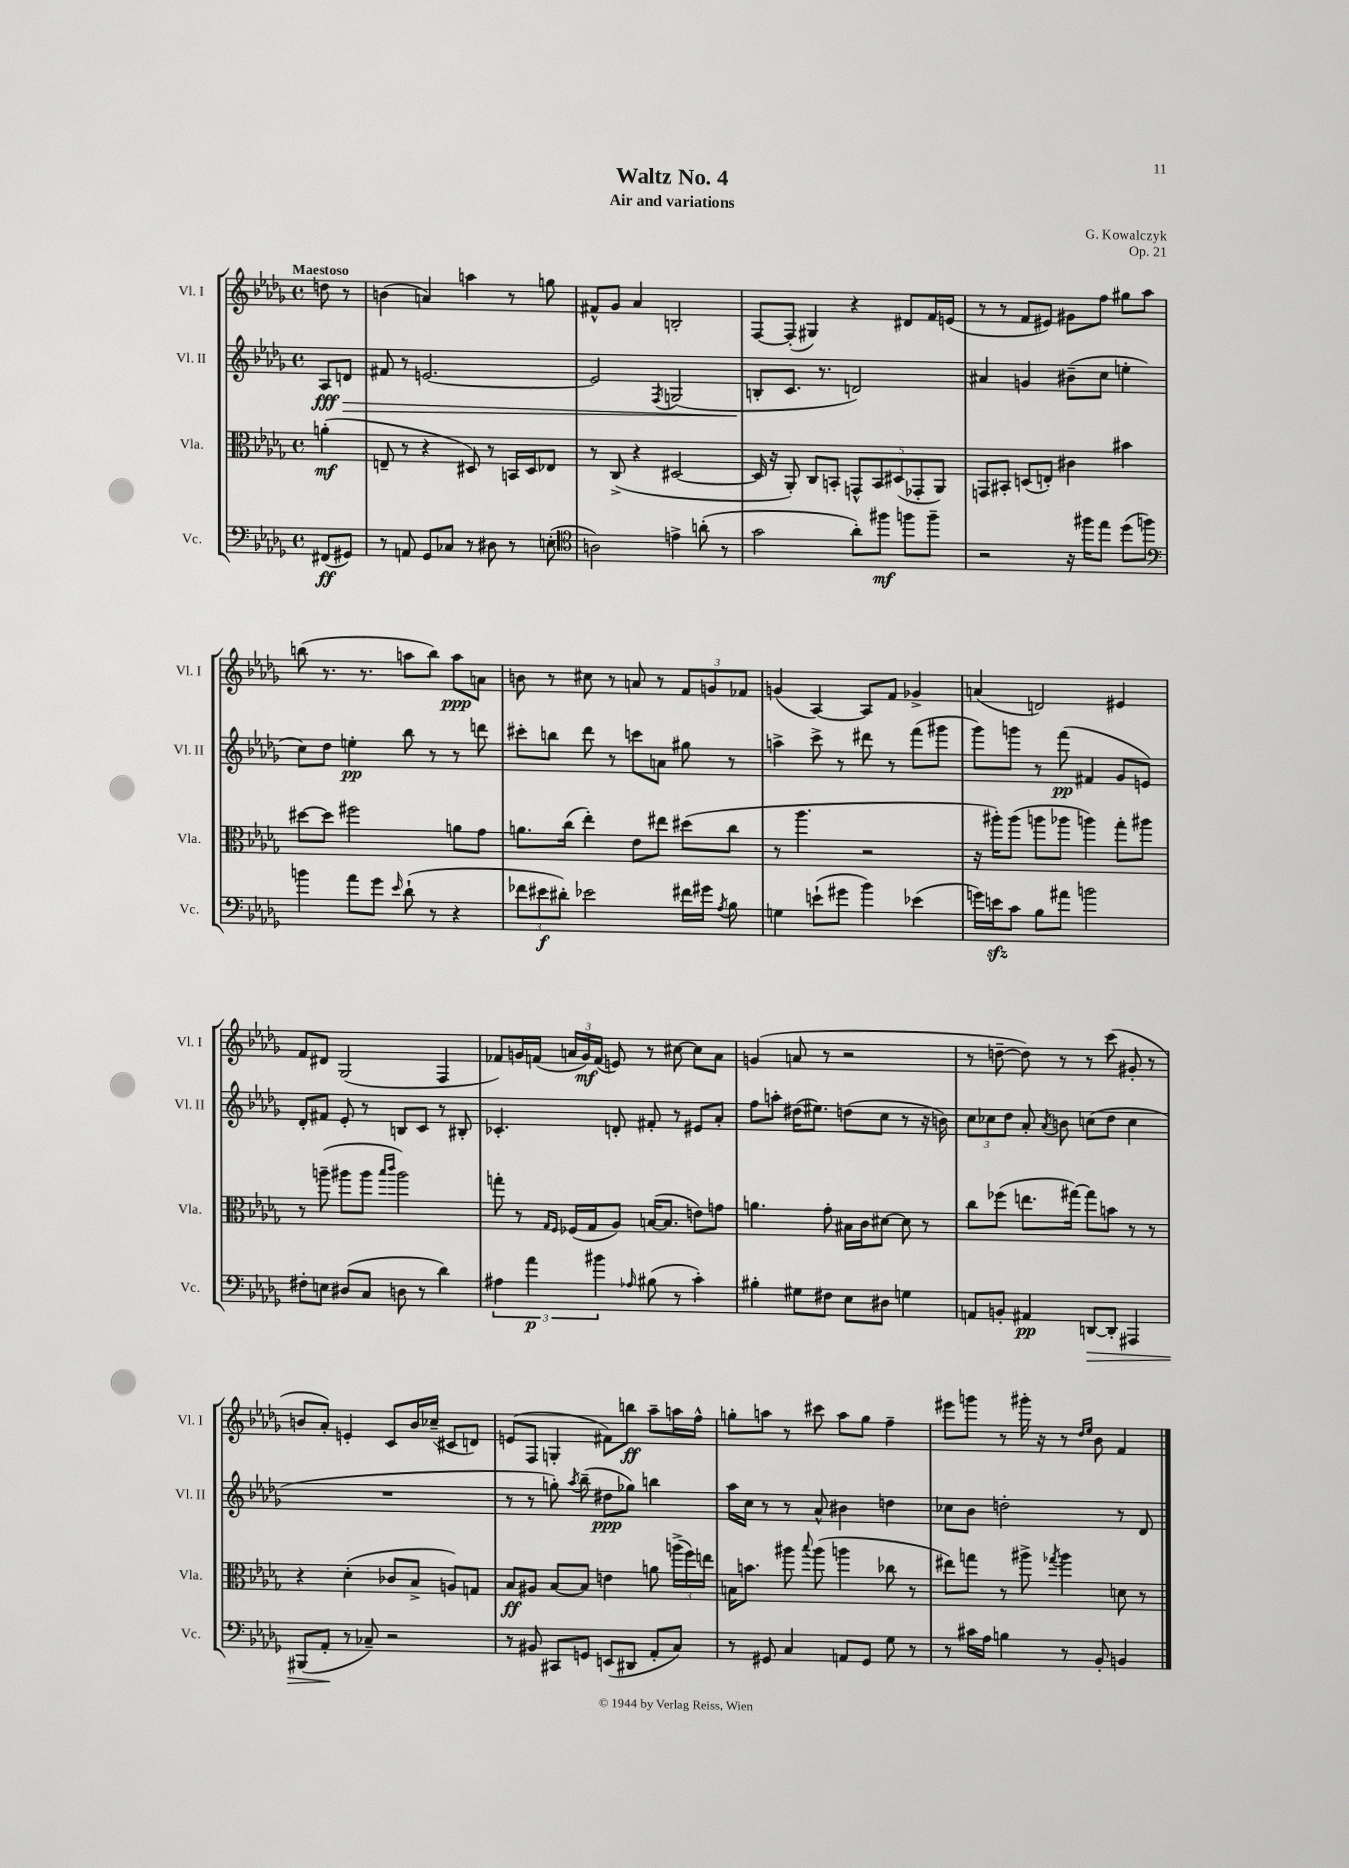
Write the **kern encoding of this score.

**kern	**kern	**kern	**kern
*staff4	*staff3	*staff2	*staff1
*clefF4	*clefC3	*clefG2	*clefG2
*k[b-e-a-d-g-]	*k[b-e-a-d-g-]	*k[b-e-a-d-g-]	*k[b-e-a-d-g-]
*M4/4	*M4/4	*M4/4	*M4/4
*met(c)	*met(c)	*met(c)	*met(c)
(8FF#	(4a'	8A-	8dd
8GG#)	.	8d	8r
=	=	=	=
8r	8E~	8f#	(4b
8AA	8r	8r	.
8GG-	4r	[2.e	4a)
8C-	.	.	.
8r	8D#)	.	4aa
8D#	8r	.	.
8r	16BB	.	8r
.	16D#	.	.
(8E'	8E-	.	8gg
=	=	=	=
*clefC4	*	*	*
2A)	8r	2e]	8f#^^
.	(8C^	.	8g-
.	4r	.	4a-
.	.	8qF	.
4e^	[2D#	(2G	2B'
(8a'	.	.	.
8r	.	.	.
=	=	=	=
2g-	16D#]	8B'	[8F
.	16r	.	.
.	8AA-')	8.c	(8F']
.	8C	.	4G#)
.	.	8.r	.
.	8BB'	.	.
8a-')	10GG^^	2d)	4r
.	10BB	.	.
8ff#	.	.	.
.	(10D#	.	.
8ff	.	.	8d#
.	10GG-'	.	.
8ff~	.	.	16f
.	10AA-)	.	.
.	.	.	(16e
=	=	=	=
2r	8GG	4a#	8r
.	8BB#'	.	8r
.	(8D	4g	8f
.	8E')	.	8e#)
16r	4c#	(8b#~	8g#
16ff#	.	.	.
8ee-	.	8cc	8ff
(8dd-	4b#	4ee'	8gg#
8ff)	.	.	8aa-
=	=	=	=
*clefF4	*	*	*
4b	[8dd#	8cc)	(8bb
.	8dd#]	8dd-	8.r
8a-	2ff#	4ee'	.
.	.	.	8.r
8g-	.	.	.
16qqe-	.	.	.
(8d-`	.	8bb-	8aa
8r	.	8r	8bb)
4r	8a	8r	8aa
.	8g-	8ddd	8a
=	=	=	=
12f-	8.a	8ccc#'	8b
12e#	.	.	.
.	.	8bb	8r
12d#')	.	.	.
.	(16cc	.	.
2e-	4ee-')	8ddd-	8cc#
.	.	8r	8r
.	8e-	8ccc	8a
.	8ee#	8a	8r
16f#	(8dd#	8gg#	12f
16g#	.	.	.
.	.	.	12g
8qA-	.	.	.
8B-	8cc	8r	.
.	.	.	12f-
=	=	=	=
4G	8r	4aa^	(4g
.	4.aa-	.	.
(8e`	.	8ccc^	[4A-)
8g#	.	8r	.
4b-)	2r	8ddd#	8A-]
.	.	8r	8f
(4e-	.	(8fff	4g-^
.	.	8ggg#	.
=	=	=	=
16g)	16r	8ggg-)	(4a
16e	16aa#')	.	.
8c	(8aa#	8ggg	.
8B-	8aa	8r	2d)
8a#	8aa-	(8fff	.
2b	4aa)	4f#	.
.	8gg-'	8g-	4e#
.	8aa#	8e)	.
=	=	=	=
8F#'	8r	8d-'	8f
8E	(8aa~	8f#	8d#
(8D#	8aa#	8e-'	(2G-
8C	8aa#	8r	.
.	16qqbb-	.	.
.	16qqccc	.	.
8D	2aa#)	8B	.
8r	.	8c	.
4d-)	.	8r	4F
.	.	8B#'	.
=	=	=	=
6A#	8gg'	4.c-'	8f-)
.	8r	.	16g
6a-	.	.	.
.	.	.	(16f
.	16qqG-	.	.
.	16qqF	.	.
.	(16F-	.	24a
.	.	.	24g)
.	16G-	.	.
6b#	.	.	(24f
.	8A-)	8d'	8e)
16qqA-	.	.	.
(8B#	([16B	8f#'	8r
.	8.B]	.	.
8r	.	8r	[8cc#
4c')	8e)	8e#	8cc#]
.	8g	8a-'	8a
=	=	=	=
4B#'	4.a	8ff	(4g
.	.	8aa'	.
8G#	.	(16dd#	8a
.	.	8.ee#)	.
8F#	8g-'	.	8r
8E-	16B#	(8dd	2r
.	16c	.	.
8D#	[8d#	8cc	.
4G	8d#]	8r	.
.	8r	16r	.
.	.	16b)	.
=	=	=	=
8AA	8cc	12cc	8r
.	.	12cc-	.
8BB'	(8ff-	.	[8dd~
.	.	12dd-	.
4AA#	8.ee	8a-'	8dd])
.	.	8qa-	.
.	.	8b	8r
.	[16gg#)	.	.
[8DD	8gg#]	(8cc	8r
8DD']	8b	8dd-	(8ccc
4AAA#	8r	4cc	8g#'
.	8r	.	8r
=	=	=	=
(8BBB#	4r	1r	8b
8AA-'	.	.	8a-')
8r	(4d-'	.	4e'
8C-~)	.	.	.
2r	8c-	.	8c
.	8B-^	.	16b
.	.	.	(16cc-~
.	8A)	.	8c#
.	8G	.	8d)
=	=	=	=
8r	8B-	8r	(8e
8BB#	8A#	8r	8F
8CC#	[8B-	8gg')	4G'
.	.	8qaa-	.
8GG	8B-]	(8bb-~	.
(8EE	4e	8dd#	8f#)
8DD#	.	8gg-)	8bb
8AA-'	8a	4bb	8aa-~
8C)	(24aa^	.	16aa
.	24ff)	.	.
.	.	.	16ff^^
.	24ee	.	.
=	=	=	=
8r	16B	16aa-	8gg'
.	8.b	16cc	.
8GG#	.	8r	8aa
4C	8aa#	8r	8r
.	8qqbb-	.	.
.	(8aa#	8a-^^	8ccc#
8AA	4aa	4b#	8aa
8GG#	.	.	8gg
8G-	8cc-	4dd	4ff~
8r	8r	.	.
=	=	=	=
8r	8ee#)	8cc-	8eee#
16c#	8gg	8b-	8ggg
16A-	.	.	.
4B	8r	2dd'	8r
.	8aa#^	.	16ggg#'
.	.	.	16r
.	8qgg-	.	.
8r	4aa#	.	8r
.	.	.	16qqdd-
.	.	.	16qqee-
8BB-'	.	.	8b-
4BB	8d	8r	4f
.	8r	8d-	.
==	==	==	==
*-	*-	*-	*-
